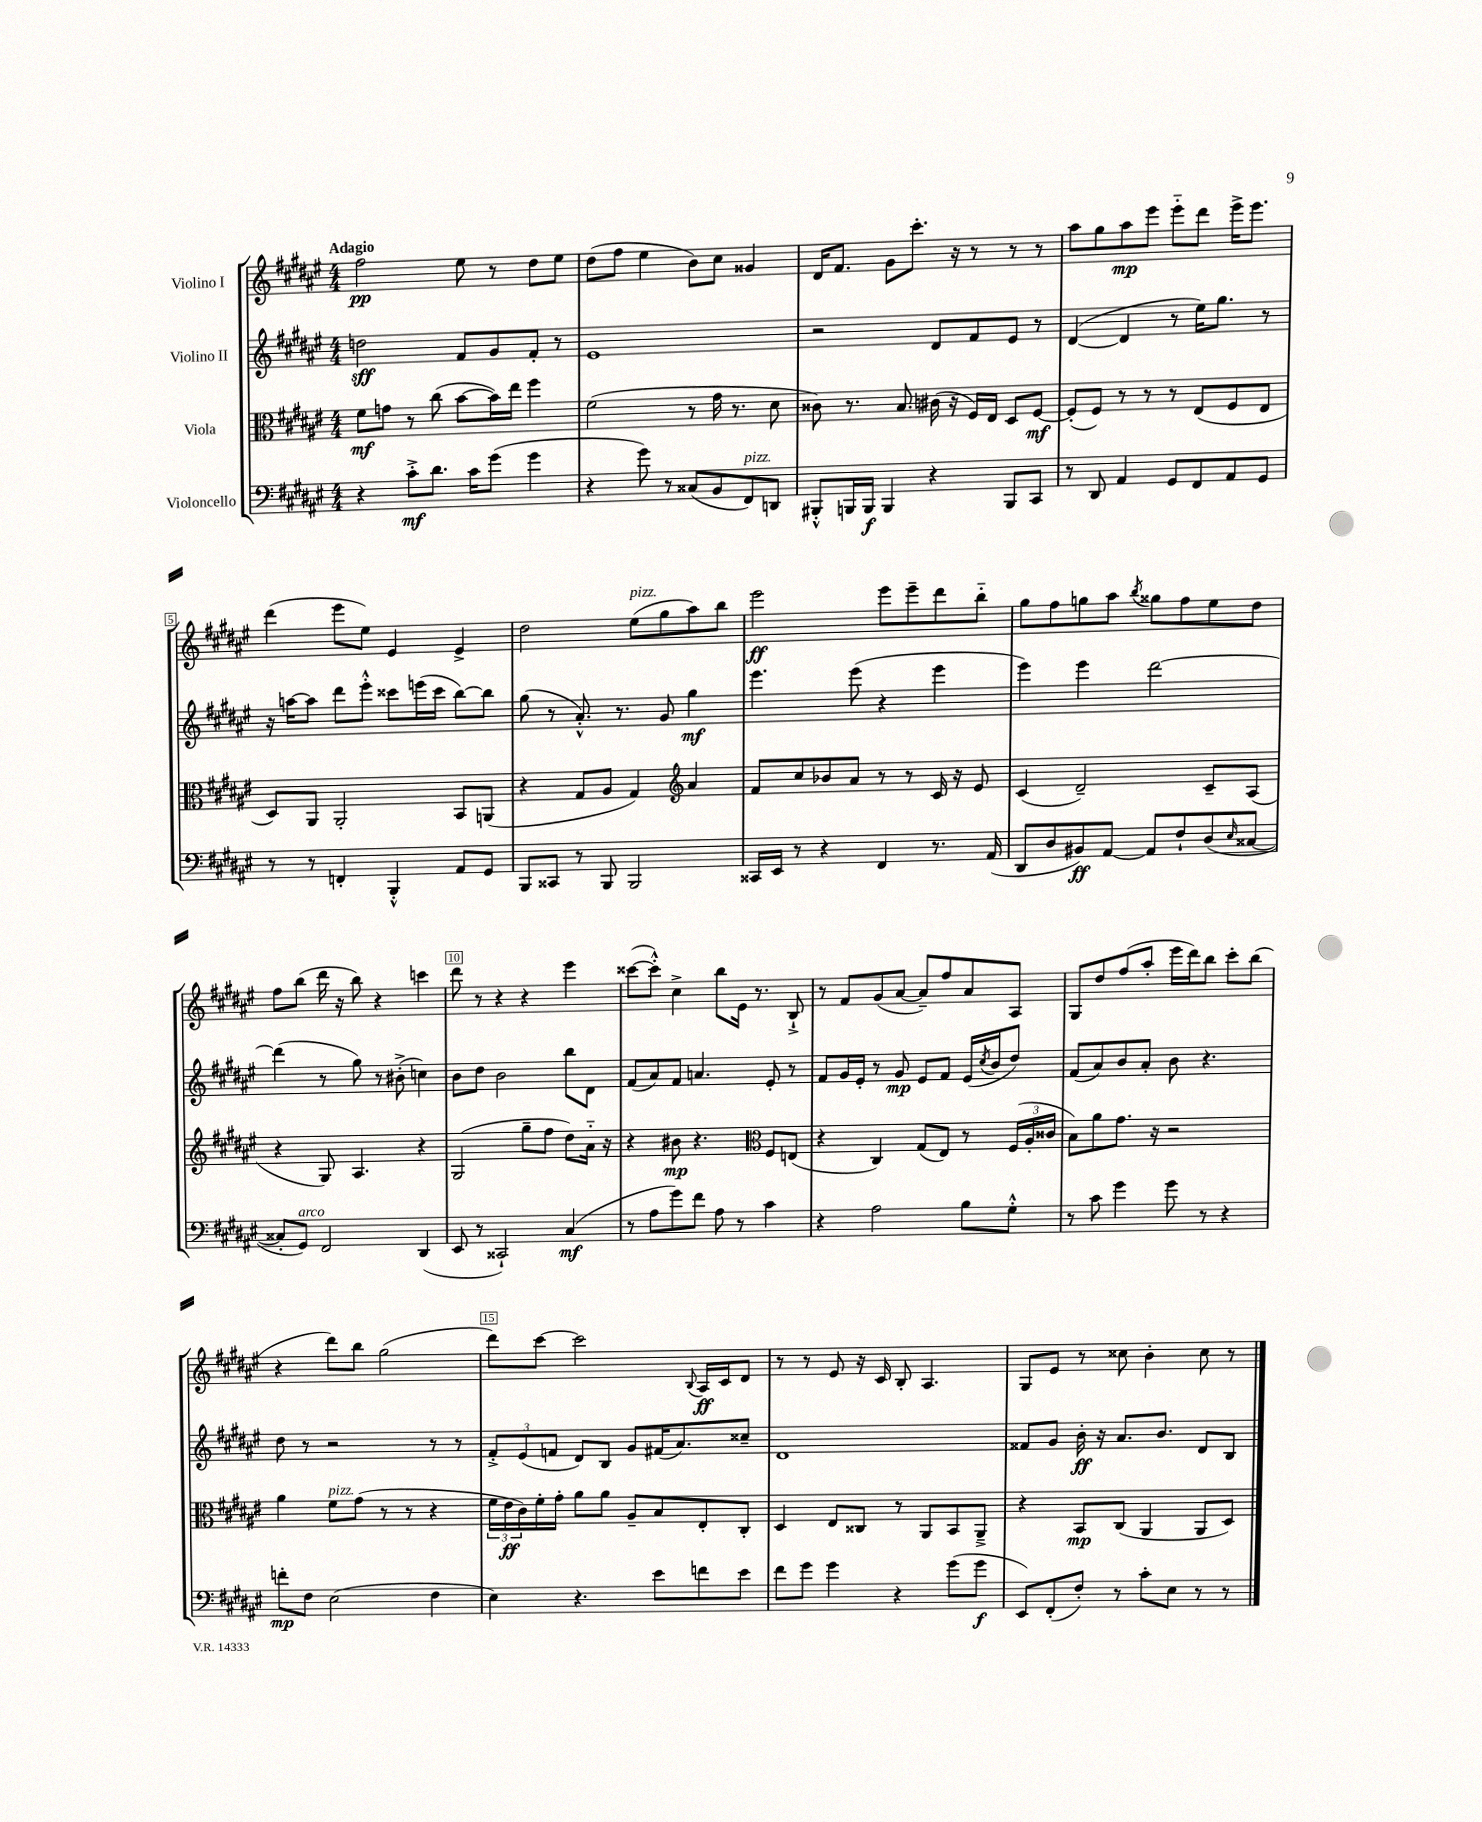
<<
\new StaffGroup <<
\new Staff = "s0" \with { instrumentName = "Violino I" } {
    \clef treble \key fis \major \numericTimeSignature \time 4/4 \tempo "Adagio"
    fis''2\pp eis''8 r8 dis''8 eis''8 |
    dis''8( fis''8 eis''4 b'8) cis''8 gisis'4 |
    dis'16 fis'8. gis'8 cis'''8.-. r16 r8 r8 r8 |
    ais''8 gis''8 ais''8\mp eis'''8 eis'''8-_ dis'''8 eis'''16-> eis'''8. |
    dis'''4( eis'''8 eis''8) eis'4 eis'4-> |
    dis''2 eis''8^\markup { \italic "pizz." }( gis''8 ais''8) b''8 |
    eis'''2\ff eis'''8 eis'''8-- dis'''8 b''8-_ |
    gis''8 fis''8 g''8 ais''8 \acciaccatura { b''8 } gisis''8 fis''8 eis''8 dis''8 |
    fis''8 b''8( dis'''16 r16 b''8) r4 c'''4 |
    dis'''8 r8 r4 r4 eis'''4 |
    cisis'''8~( cisis'''8-.-^) cis''4-> b''8 eis'16 r8. b8-!-> |
    r8 fis'8 gis'8( ais'8~ ais'8--) fis''8 ais'8 ais8 |
    gis8 dis''8 fis''8( ais''8-. eis'''16 dis'''16) b''8 cis'''8-. b''8( |
    r4 dis'''8) b''8 gis''2( |
    dis'''8) cis'''8~ cis'''2 \appoggiatura { b8 } ais16\ff cis'16 dis'8 |
    r8 r8 eis'8 r16 cis'16 b8-. ais4. |
    gis8 eis'8 r8 cisis''8 b'4-. cisis''8 r8 \bar "|." |
}
\new Staff = "s1" \with { instrumentName = "Violino II" } {
    \clef treble \key fis \major \numericTimeSignature \time 4/4
    d''2\sff fis'8 gis'8 fis'8-. r8 |
    eis'1 |
    r2 dis'8 fis'8 eis'8 r8 |
    dis'4~( dis'4 r8 eis''16) gis''8. r8 |
    r16 a''16~ a''8 dis'''8 eis'''8-.-^ cisis'''8 e'''16( cisis'''16 b''8~) b''8 |
    gis''8( r8 ais'8.-.-^) r8. gis'8 gis''4\mf |
    eis'''4. eis'''8( r4 eis'''4 |
    eis'''4) eis'''4 dis'''2~ |
    dis'''4( r8 gis''8) r8 bis'8-.->( c''4) |
    b'8 dis''8 b'2 b''8 dis'8 |
    fis'8( ais'8) fis'8 a'4. eis'8-. r8 |
    fis'8 gis'16 eis'16-. r8 gis'8\mp eis'8 fis'8 eis'16( \acciaccatura { cis''8 } b'16 dis''8) |
    fis'8( ais'8) b'8 ais'8-. b'8 r4. |
    dis''8 r8 r2 r8 r8 |
    \tuplet 3/2 { fis'8-.-> eis'8( f'8 } dis'8) b8 gis'8 fis'16( ais'8.) cisis''8-- |
    dis'1 |
    fisis'8 gis'8 b'16-.\ff r16 ais'8. b'8. dis'8 b8 \bar "|." |
}
\new Staff = "s2" \with { instrumentName = "Viola" } {
    \clef alto \key fis \major \numericTimeSignature \time 4/4
    fis'8\mf g'8 r8 cis''8( b'8~ b'16) eis''16 fis''4 |
    fis'2( r8 gis'16 r8. dis'8 |
    cisis'8) r8. b8. cis'16( r16 fis16) eis16 dis8 fis8~\mf |
    fis8-.( fis8) r8 r8 r8 eis8( fis8 eis8 |
    dis8) ais,8 ais,2-. b,8 a,8( |
    r4 gis8 ais8 gis4) \clef treble ais'4 |
    fis'8 cis''8 bes'8 ais'8 r8 r8 cis'16 r16 eis'8 |
    cis'4( dis'2--) cis'8-- ais8( |
    r4 gis8) ais4. r4 |
    gis2( gis''8-- fis''8 dis''8) ais'16-_ r16 |
    r4 bis'8\mp r4. \clef alto fis8 e8( |
    r4 cis4) gis8( eis8) r8 \tuplet 3/2 { fis16( ais16-. cisis'16 } |
    b8) ais'8 gis'8. r16 r2 |
    ais'4 fis'8^\markup { \italic "pizz." } gis'8( r8 r8 r4 |
    \tuplet 3/2 { fis'16 eis'16\ff cis'16) } fis'16-. gis'16-. ais'8 ais'8 ais8-- b8 eis8-. cis8-. |
    dis4 eis8 cisis8 r8 ais,8 b,8 ais,8---> |
    r4 b,8\mp cis8( ais,4 ais,8 dis8) \bar "|." |
}
\new Staff = "s3" \with { instrumentName = "Violoncello" } {
    \clef bass \key fis \major \numericTimeSignature \time 4/4
    r4 cis'8-.->\mf dis'8. cis'16 gis'8( gis'4 |
    r4 gis'8) r8 cisis8( b,8 fis,8^\markup { \italic "pizz." }) d,8 |
    bis,,8-.-^ b,,16 b,,16\f b,,4 r4 b,,8 cis,8 |
    r8 dis,8 ais,4 gis,8 fis,8 ais,8 gis,8 |
    r8 r8 f,4-. b,,4-.-^ ais,8 gis,8 |
    b,,8 cisis,8 r8 b,,8 b,,2 |
    cisis,16 eis,16 r8 r4 fis,4 r8. ais,16( |
    dis,8 dis8 bis,8\ff) ais,8~ ais,8 fis8-! dis8( \grace { eis16 } cisis8~ |
    cisis8-. gis,8^\markup { \italic "arco" }) fis,2 dis,4( |
    eis,8 r8 cisis,2-!) cis4\mf( |
    r8 ais8 gis'8) fis'8 ais8 r8 cis'4 |
    r4 ais2 b8 gis8-.-^ |
    r8 cis'8 gis'4 gis'8 r8 r4 |
    f'8-.\mp fis8 eis2( fis4 |
    eis4) r4. eis'8 f'8 eis'8 |
    fis'8 gis'8 gis'4 r4 gis'8( gis'8\f |
    eis,8) fis,8-.( fis8-.) r8 cis'8-. eis8 r8 r8 \bar "|." |
}
>>
>>
\layout { \context { \Score \override BarNumber.break-visibility = ##(#f #t #t) barNumberVisibility = #(every-nth-bar-number-visible 5) \override BarNumber.stencil = #(make-stencil-boxer 0.1 0.3 ly:text-interface::print) } }
